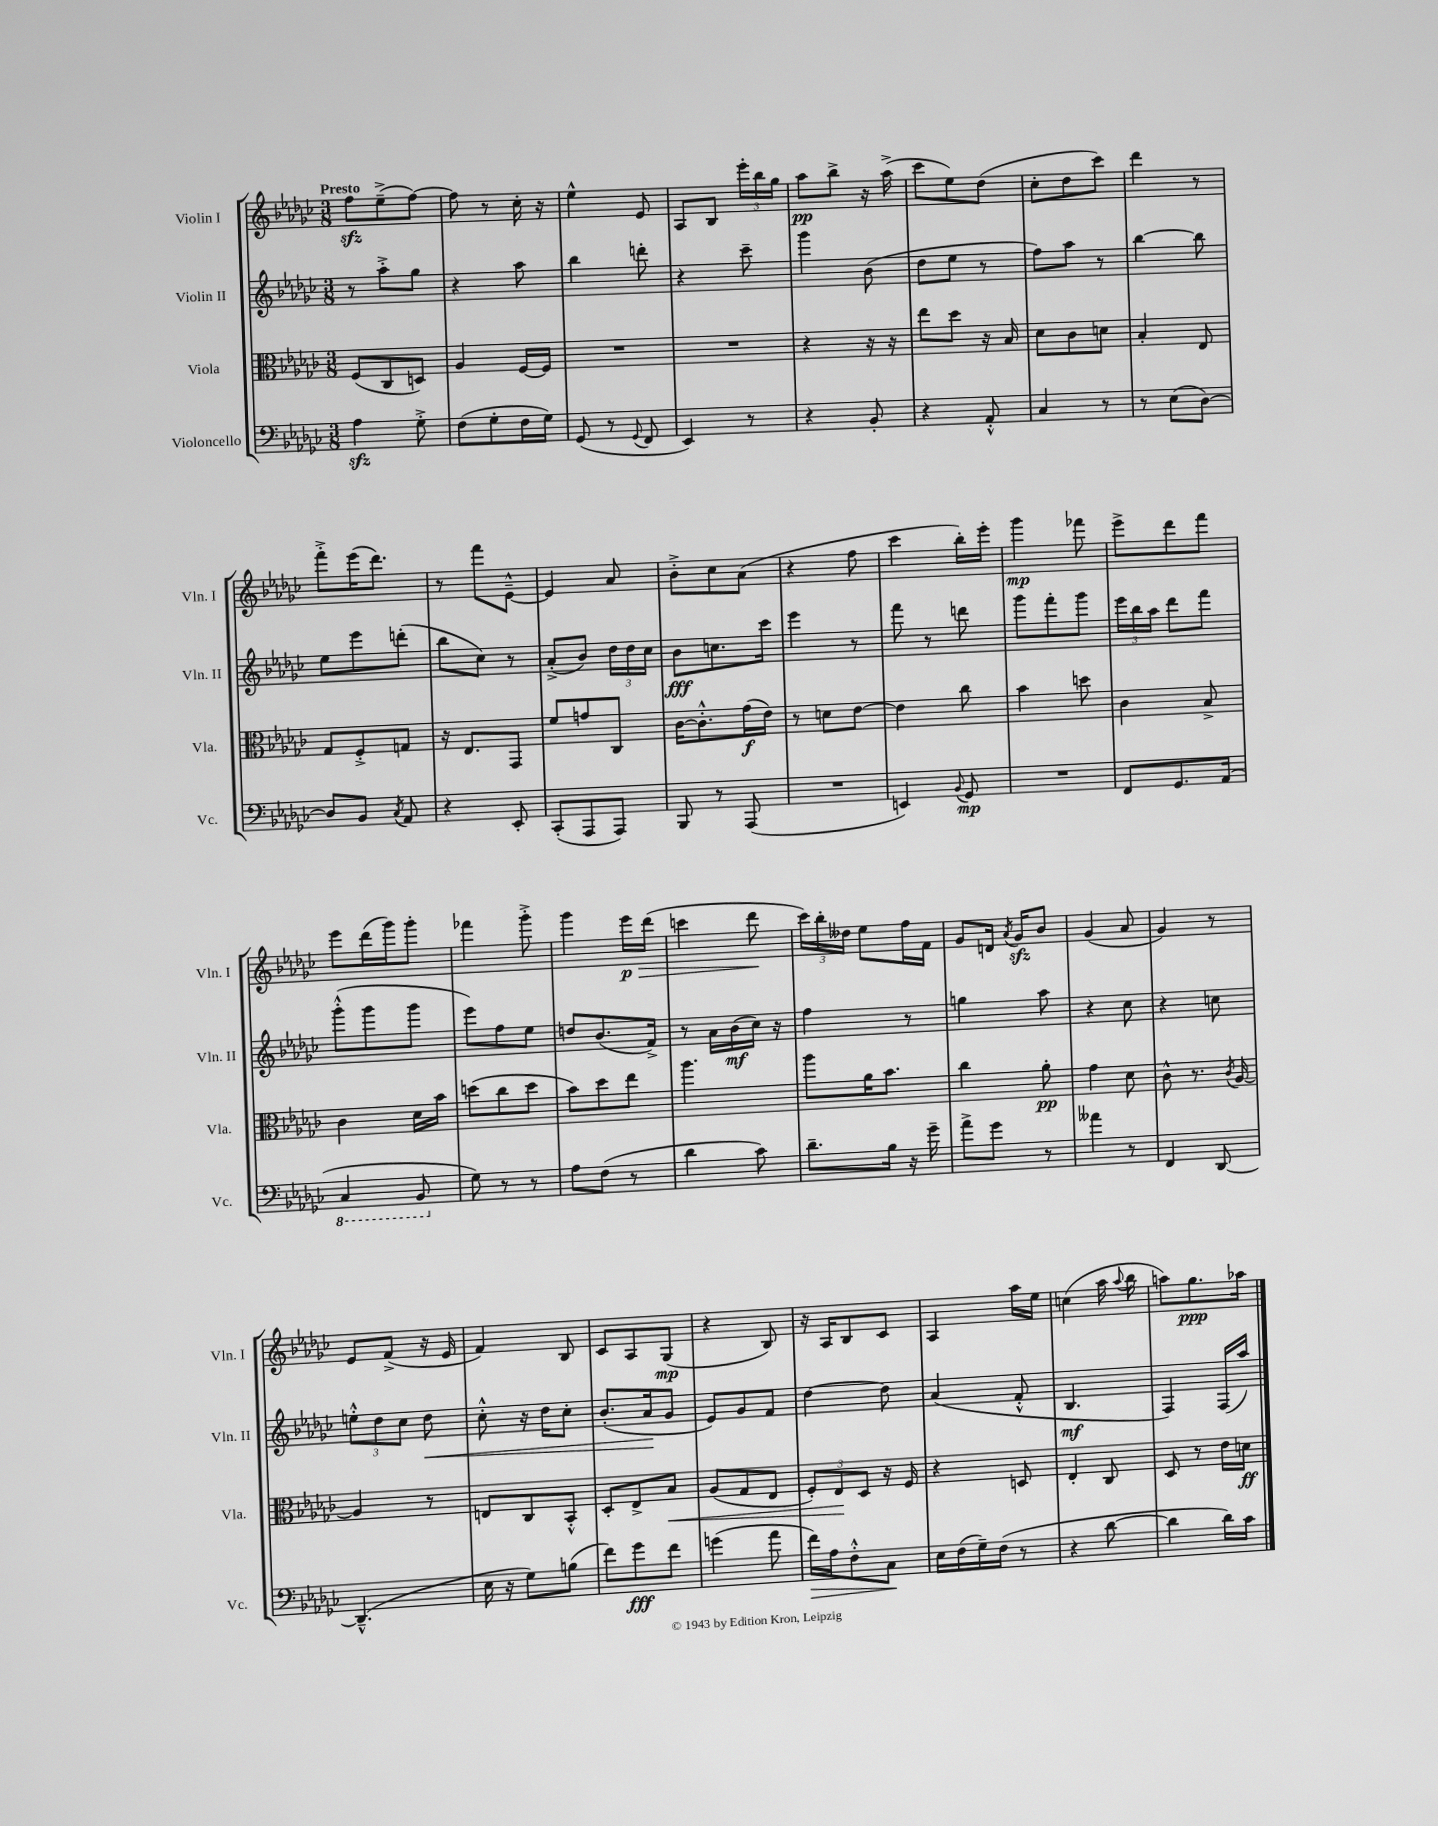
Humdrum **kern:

**kern	**kern	**kern	**kern
*staff4	*staff3	*staff2	*staff1
*clefF4	*clefC3	*clefG2	*clefG2
*k[b-e-a-d-g-c-]	*k[b-e-a-d-g-c-]	*k[b-e-a-d-g-c-]	*k[b-e-a-d-g-c-]
*M3/8	*M3/8	*M3/8	*M3/8
4A-	(8F	8r	8ff
.	8C-	8aa-'^	(8ee-~^
8G-'^	8D)	8gg-	[8ff)
=	=	=	=
(8F	4A-	4r	8ff]
8G-'	.	.	8r
16F	[16F	8aa-	16cc-'
16G-)	16F]	.	16r
=	=	=	=
(8GG-	4.r	4bb-	4ee-^^
8r	.	.	.
8qqGG-	.	.	.
8FF	.	8ddd'	8e-
=	=	=	=
4EE-)	4.r	4r	8A-
.	.	.	8B-
8r	.	8ccc-~	24eee-'
.	.	.	24bb-
.	.	.	24gg-
=	=	=	=
4r	4r	4ggg-	8aa-
.	.	.	8bb-^
8BB-'	16r	(8b-	16r
.	16r	.	(16aa-^
=	=	=	=
4r	8ee-	8dd-	8ccc-
.	8dd-	8ee-	8ee-)
8AA-'^^	16r	8r	(8dd-
.	16B-	.	.
=	=	=	=
4C-	8d-	8ff)	8cc-'
.	8c-	8aa-	8dd-
8r	8d	8r	8ccc-)
=	=	=	=
8r	4B-'	[4bb-	4ddd-
(8E-	.	.	.
[8D-)	8E-	8bb-]	8r
=	=	=	=
8D-]	8G-	8ee-	8fff'^
8BB-	8F'^	8eee-	(16eee-
.	.	.	8.ddd-)
8qC-	.	.	.
8AA-	8G	(8ddd'	.
=	=	=	=
4r	16r	8bb-	8r
.	8.E-	.	.
.	.	8cc-)	8fff
8EE-'	8GG-	8r	[8e-~^^
=	=	=	=
(8CC-'	8f	(8a-'^	4e-]
8AAA-	8g	8b-)	.
8AAA-)	8C-	24dd-	8a-
.	.	24dd-	.
.	.	24cc-	.
=	=	=	=
8BBB-	[16c-	8b-	8b-'^
.	8.c-'^^]	.	.
8r	.	8.cc	8cc-
(8AAA-	(16g-	.	(8a-
.	16e-)	16ccc-	.
=	=	=	=
4.r	8r	4eee-	4r
.	8d	.	.
.	[8e-	8r	8ff
=	=	=	=
4EE)	4e-]	8fff	4ccc-
.	.	8r	.
8qqBB-	.	.	.
8GG-	8cc-	8ddd	16bb-')
.	.	.	16eee-'
=	=	=	=
4.r	4b-	8ggg-	4ggg-
.	.	8fff'	.
.	8dd	8ggg-	8fff-
=	=	=	=
8FF	4c-	24eee-	8eee-^
.	.	24bb-	.
.	.	24aa-	.
8.GG-	.	8ddd-	8ddd-
.	8B-^	8fff	8fff
(16AA-	.	.	.
=	=	=	=
4CC-	4c-	(8ggg-'^^	8eee-
.	.	8ggg-	(16ddd-
.	.	.	16ggg-)
8BBB-	16d-	8ggg-	8ggg-'
.	16b-	.	.
=	=	=	=
8G-)	(8dd	8eee-)	4fff-
8r	8cc-	8ff	.
8r	8dd	8ee-	8ggg-'^
=	=	=	=
8A-	8b-)	8dd	4ggg-
(8F	8dd-	(8.b-	.
8r	8ee-	.	16eee-
.	.	16f^)	(16ddd-
=	=	=	=
4d-	4.aa-	8r	4ccc
.	.	16a-	.
.	.	(16b-	.
8c-)	.	16cc-)	8ddd-
.	.	16r	.
=	=	=	=
8.d-~	8aa-	4ff	24ccc-)
.	.	.	24bb-'
.	.	.	24dd--
.	16a-	.	8ee-
16B-	8.b-	.	.
16r	.	8r	16ff
16g-~	.	.	16f
=	=	=	=
8a-^	4cc-	4gg	8g-
8g-	.	.	16d
.	.	.	8qa-
.	.	.	16g-
8r	8a-'	8aa-	8b-
=	=	=	=
4a--	4g-	4r	(4g-
8r	8d-	8cc-	8a-
=	=	=	=
4FF	8c-^^	4r	4g-)
.	8.r	.	.
[8DD-	.	8cc	8r
.	8qc-	.	.
.	[16A-	.	.
=	=	=	=
(4.DD-~^^]	4A-]	12ee'^^	8e-
.	.	12dd-	.
.	.	.	(8f^
.	.	12cc-	.
.	8r	8dd-	16r
.	.	.	16e-
=	=	=	=
16E-	8E	8cc-'^^	4f)
16r	.	.	.
8G-)	8C-	16r	.
.	.	16dd-	.
(8B	8BB-'^^	8cc-'	8B-
=	=	=	=
8f)	8D-'	(8.b-'	8c-
8g-	8E-^	.	8A-
.	.	16a-	.
8f	8B-	8g-	(8G-
=	=	=	=
(4g	(8A-	8e-)	4r
.	8G-	8g-	.
8a-	8E-	8f	8B-)
=	=	=	=
16f)	12F')	[4dd-	16r
16A-	.	.	16A-
.	12E-	.	.
8F'^^	.	.	8B-
.	12D-	.	.
8C-	16r	8dd-]	8c-
.	16F	.	.
=	=	=	=
16E-	4r	(4a-	4A-
(16F	.	.	.
16G-~)	.	.	.
(16F	.	.	.
8r	8D	8f'^^	16aa-
.	.	.	16ee-
=	=	=	=
4r	4E-'	4.B-	(4cc
[8d-	8C-	.	16aa-
.	.	.	8qqaa-
.	.	.	16bb-
=	=	=	=
4d-]	8D-	4F)	8aa)
.	8r	.	8.gg-
16d-)	16e-	(16F	.
16c-	16d	16aa-)	16aa-
==	==	==	==
*-	*-	*-	*-
